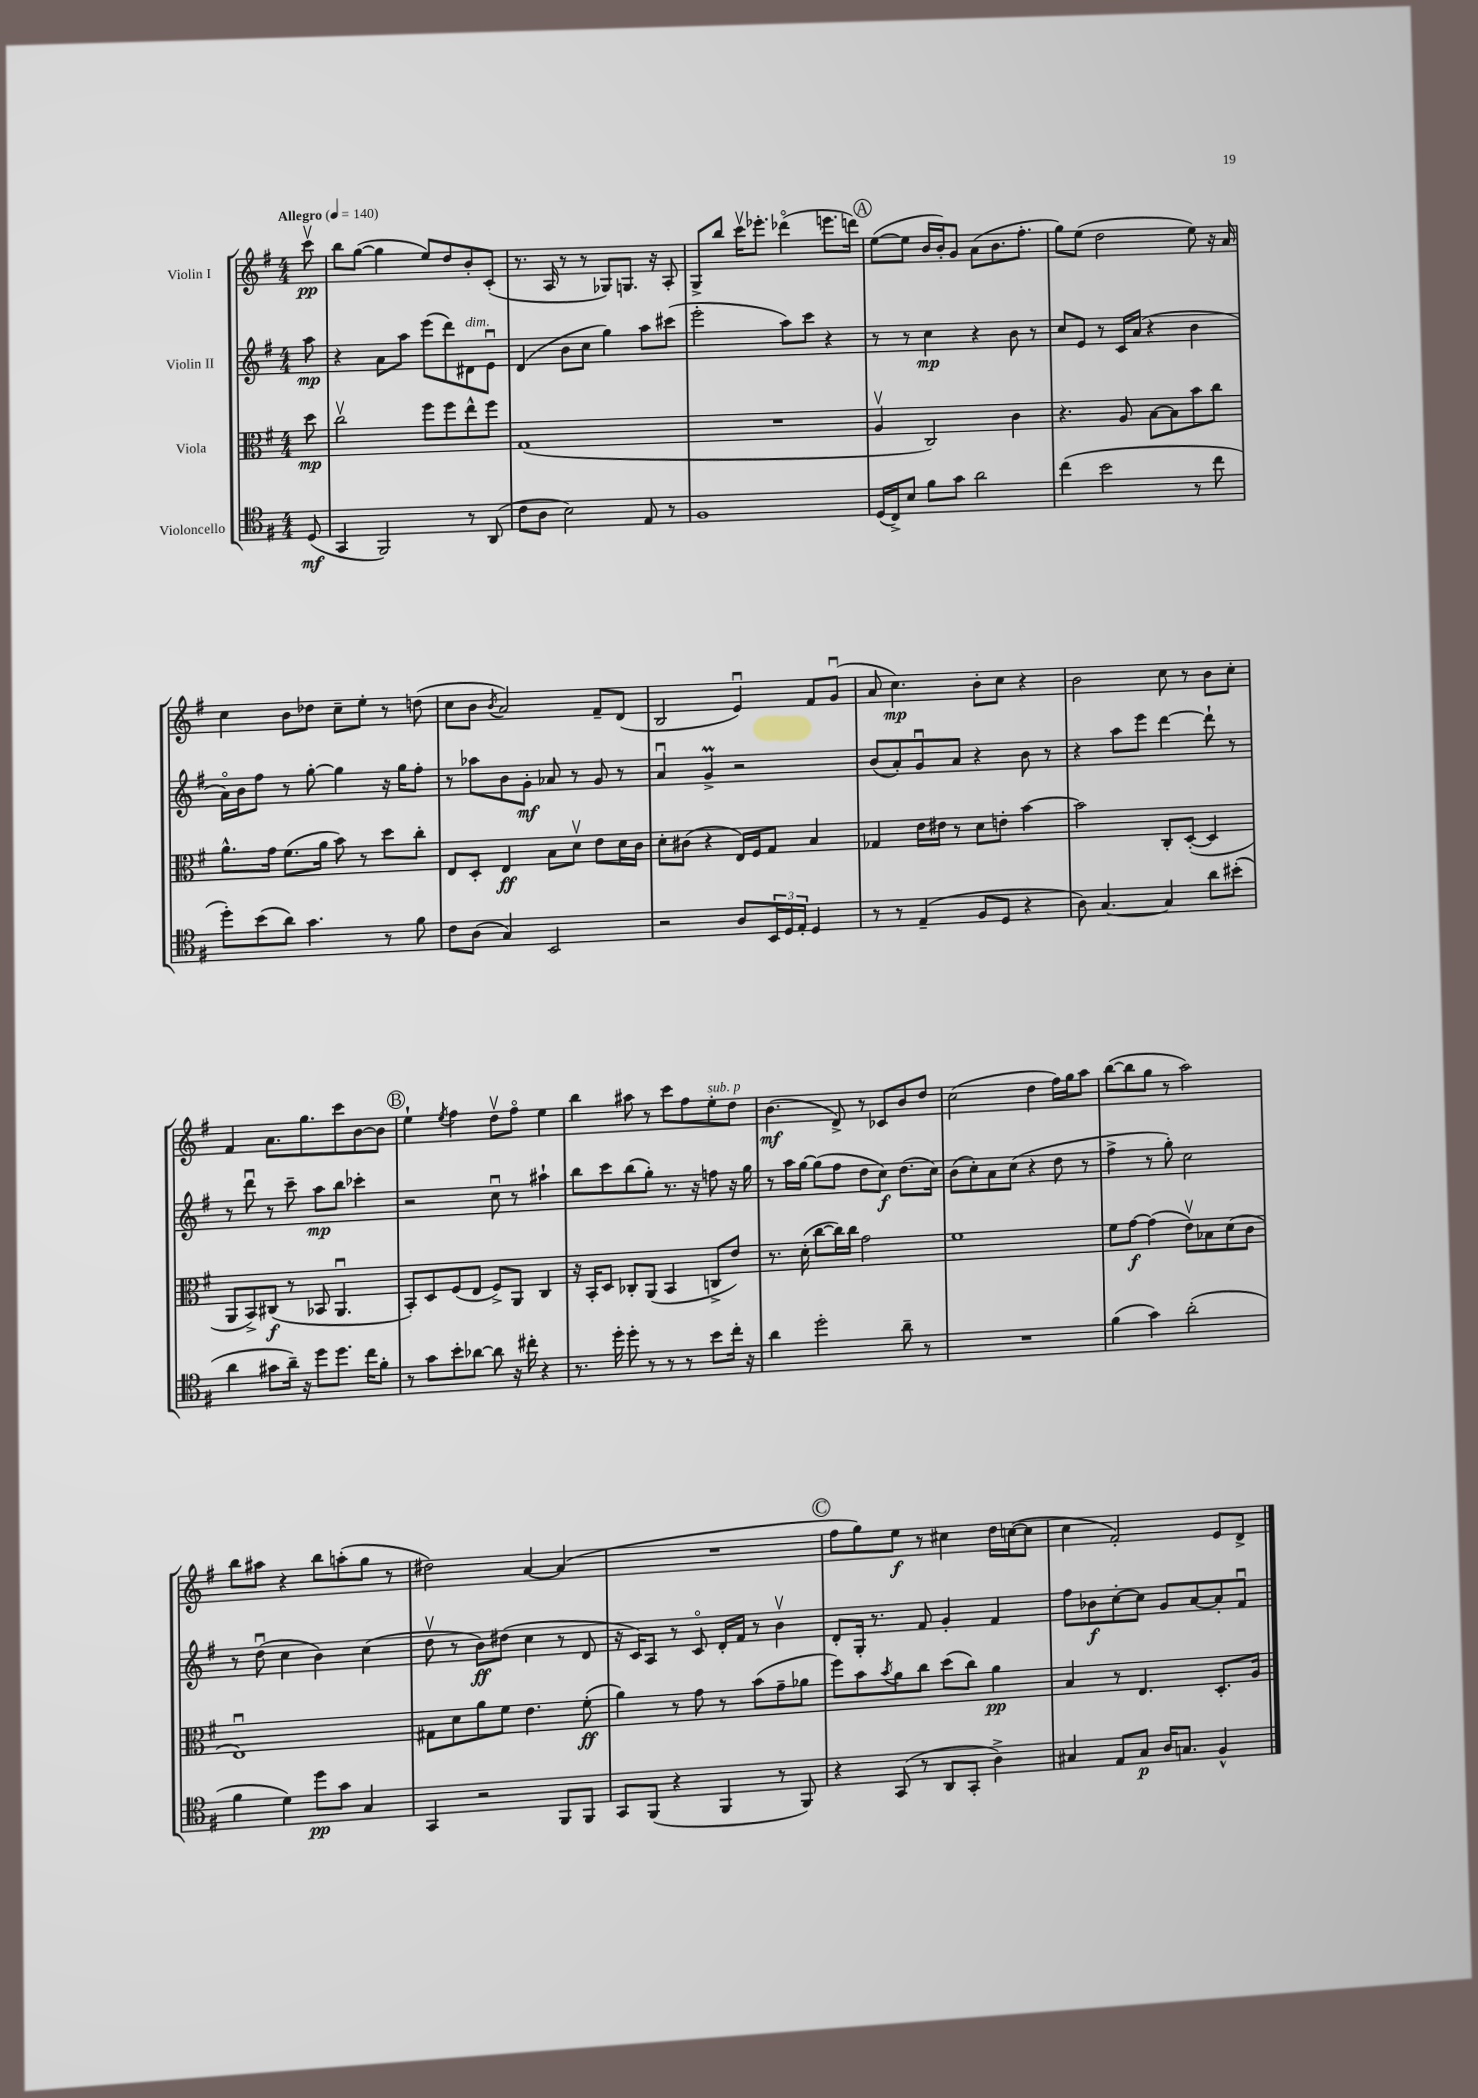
<<
\new StaffGroup <<
\new Staff = "s0" \with { instrumentName = "Violin I" } {
    \clef treble \key g \major \numericTimeSignature \time 4/4 \partial 8 \tempo "Allegro" 4 = 140
    c'''8\upbow\pp |
    b''8 g''8~( g''4 e''8) d''8 b'8-. c'8-.( |
    r8. a16 r8 r8 ges8) g8. r16 a8-. |
    g8-> b''8 c'''16\upbow ees'''8.-. des'''4\flageolet( e'''8. d'''16) |
    \mark \markup { \circle "A" } e''8~( e''8 b'16 b'16-.) g'8 a'8( b'8. fis''8.-. |
    g''8) e''8( d''2 e''8) r16 a'16 |
    c''4 b'8 des''8 c''8-- e''8-. r8 d''8( |
    c''8 b'8 \acciaccatura { b'8 } a'2) fis'8-- d'8( |
    b2 e'4\downbow) fis'8 g'8\downbow( |
    a'8 c''4.\mp) b'8-. c''8 r4 |
    b'2 c''8 r8 b'8 c''8-. |
    fis'4 a'8. g''8. c'''8 b'8~ b'8 |
    \mark \markup { \circle "B" } e''4-! \acciaccatura { e''8 } fis''4 d''8\upbow fis''8\flageolet e''4 |
    b''4 ais''8 r8 c'''8 fis''8 e''8-.^\markup { \italic "sub. p" } d''8 |
    b'4.\mf( d'8->) r8 ces'8 b'8 d''8 |
    c''2( d''4 fis''16) g''16 a''8 |
    b''8~( b''8 g''8 r8 a''2) |
    b''8 ais''8 r4 b''8 a''8-.( g''8 r8 |
    dis''2) a'4~ a'4( |
    R1 |
    \mark \markup { \circle "C" } fis''8 g''8) e''8\f r8 cis''4 d''16 c''16~( c''8 |
    c''4 fis'2-.) e'8 d'8-> \bar "|." |
}
\new Staff = "s1" \with { instrumentName = "Violin II" } {
    \clef treble \key g \major \numericTimeSignature \time 4/4 \partial 8
    a''8\mp |
    r4 a'8 a''8 e'''8( d'''8) dis'8^\markup { \italic "dim." } e'8\downbow |
    d'4( b'8 c''8 g''4) a''8 cis'''8( |
    e'''2-. a''8) c'''8 r4 |
    \mark \markup { \circle "A" } r8 r8 c''4\mp r4 b'8 r8 |
    c''8 e'8 r8 c'16 a'16( r4 b'4 |
    a'16\flageolet) b'16 fis''8 r8 g''8~-. g''4 r16 g''16 fis''8-. |
    r8 aes''8 b'8 g'8-.\mf aes'8 r8 g'8 r8 |
    a'4\downbow g'4->\prall r2 |
    b'8( a'8-.) g'8\downbow a'8 r4 b'8 r8 |
    r4 a''8 e'''8 d'''4~ d'''8-! r8 |
    r8 d'''8\downbow r8 c'''8-- a''8\mp b''8 ces'''4-. |
    \mark \markup { \circle "B" } r2 c''8\downbow r8 ais''4-! |
    b''8 c'''8 b''8( g''8-.) r8. r16 f''8 r16 g''16 |
    r8 a''16 g''16~ g''8( fis''8 d''8 c''8\f) d''8.( c''16) |
    b'8( c''8-.) a'8 c''8( r4 d''8 r8 |
    fis''4-> r8 g''8-.) c''2 |
    r8 d''8\downbow( c''4 b'4) c''4( |
    d''8\upbow r8 b'8\ff) dis''8( c''4 r8 d'8 |
    r16 c'16) a8 r8 c'8\flageolet d'16-. fis'16 r8 b'4\upbow |
    \mark \markup { \circle "C" } d'8-. g16-. r8. fis'8 g'4-. fis'4 |
    fis''8 bes'8\f c''8~-. c''8 g'8 a'8~ a'8-. fis'8\downbow \bar "|." |
}
\new Staff = "s2" \with { instrumentName = "Viola" } {
    \clef alto \key g \major \numericTimeSignature \time 4/4 \partial 8
    d''8\mp |
    c''2\upbow fis''8 fis''8 e''8-^ fis''8 |
    g1( |
    R1 |
    \mark \markup { \circle "A" } a4\upbow c2) c'4 |
    r4. a8 b8~ b8 b'8 c''8 |
    a'8.-^ g'16 fis'8.( a'16 b'8) r8 d''8 c''8-. |
    e8 d8-. e4\ff b8 d'8\upbow e'8 d'16 c'16 |
    d'8-. cis'8( r4 e16) fis16 g8 b4 |
    ges4 e'16 eis'16 r8 d'8 e'8-. b'4~ |
    b'2 c8-. d8~-.( d4 |
    a,8 b,8->) cis8\f( r8 bes,8 a,4.\downbow |
    \mark \markup { \circle "B" } b,8-.) d8 fis8( e8 fis8->) a,8 c4 |
    r16 b,16-. d8 ces8-. a,8( b,4 c8-> e'8) |
    r8. d'16-.( c''8~ c''16) c''16 g'2 |
    fis'1 |
    fis'8 g'8~\f g'4( e'8\upbow) bes8 d'8( c'8 |
    e1\downbow) |
    gis8 d'8 a'8 fis'8 e'4. fis'8-.\ff( |
    a'4) r8 g'8 r8 b'8( g'8-- aes'8 |
    \mark \markup { \circle "C" } fis''8) b'8 \acciaccatura { b'8 } a'8 c''8 d''8( c''8) a'4\pp |
    b4 r8 e4. d8.-. a16 \bar "|." |
}
\new Staff = "s3" \with { instrumentName = "Violoncello" } {
    \clef tenor \key g \major \numericTimeSignature \time 4/4 \partial 8
    d8\mf( |
    g,4 fis,2) r8 a,8( |
    c'8 a8 b2) e8 r8 |
    fis1 |
    \mark \markup { \circle "A" } d16( c16->) b8 fis'8 g'8 a'2 |
    c''4( b'2 r8 c''8 |
    d''8-.) b'8( a'8) g'4. r8 fis'8 |
    c'8 a8( g4) b,2 |
    r2 a8 \tuplet 3/2 { b,16 d16 e16-. } d4 |
    r8 r8 e4--( fis8 d8 r4 |
    a8) g4.~ g4 a'8 bis'8-.( |
    a'4 gis'8 a'16--) r16 d''8 d''8. c''16 fis'8-. |
    \mark \markup { \circle "B" } r8 g'8 b'8-. aes'8~ aes'8 r16 cis''16-. r4 |
    r8. d''16-. d''8-. r8 r8 r8 b'8 c''16-. r16 |
    a'4 d''2-. a'8-- r8 |
    R1 |
    fis'4( g'4) a'2-.( |
    fis'4 d'4) d''8\pp g'8 g4 |
    g,4 r2 fis,8 fis,8 |
    g,8 fis,8( r4 fis,4 r8 fis,8) |
    \mark \markup { \circle "C" } r4 g,8( r8 a,8 g,8-. a4->) |
    gis4 e8 gis8\p a16 g8. fis4-^ \bar "|." |
}
>>
>>
\layout { \context { \Score \remove "Bar_number_engraver" } }
